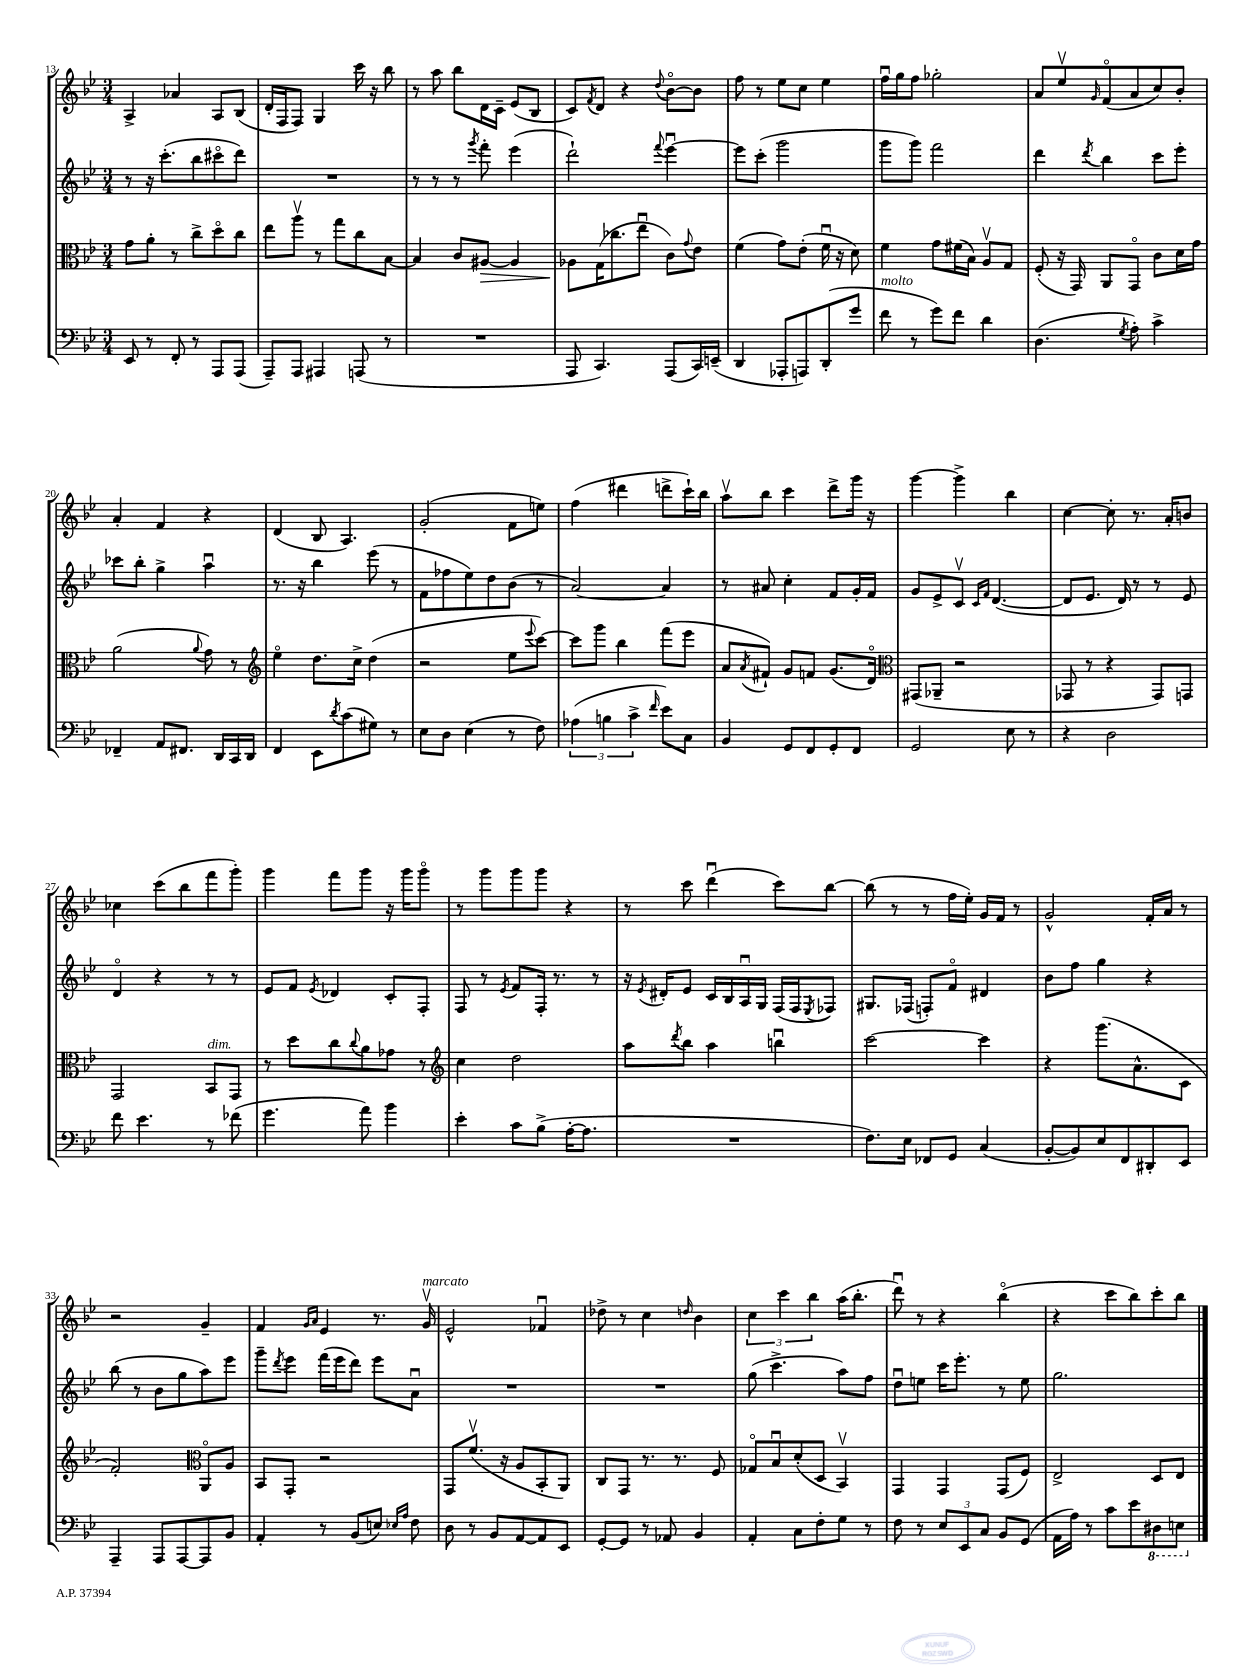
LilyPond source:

<<
\new StaffGroup <<
\new Staff = "s0" {
    \clef treble \key bes \major \numericTimeSignature \time 3/4
    a4-> aes'4 a8 bes8( |
    d'16-. f16 f8) g4 c'''16 r16 bes''8 |
    r8 a''8 bes''8 d'16 c'16-- ees'8( bes8 |
    c'8) \acciaccatura { f'8 } d'8 r4 \appoggiatura { d''8 } bes'8~\flageolet bes'8 |
    f''8 r8 ees''8 c''8 ees''4 |
    f''16\downbow g''16 f''8 ges''2-. |
    a'8 ees''8\upbow \grace { g'16 } f'8\flageolet( a'8 c''8) bes'8-. |
    a'4-. f'4 r4 |
    d'4( bes8 a4.) |
    g'2-.( f'8 e''8) |
    f''4( dis'''4 d'''8-> c'''16-!) bes''16 |
    a''8\upbow bes''8 c'''4 d'''8-> g'''16 r16 |
    g'''4~ g'''4-> bes''4 |
    c''4~ c''8-. r8. a'16-. b'8 |
    ces''4 c'''8( bes''8 f'''8 g'''8-.) |
    g'''4 f'''8 g'''8 r16 g'''16 g'''8\flageolet |
    r8 g'''8 g'''8 g'''8 r4 |
    r8 c'''8 d'''4\downbow( c'''8) bes''8~ |
    bes''8( r8 r8 f''16 ees''16-.) g'16 f'16 r8 |
    g'2-^ f'16-. a'16 r8 |
    r2 g'4-- |
    f'4 \grace { g'16 a'16 } ees'4 r8. g'16\upbow^\markup { \italic "marcato" } |
    ees'2-^ fes'4\downbow |
    des''8-> r8 c''4 \grace { d''16 } bes'4 |
    \tuplet 3/2 { c''4 c'''4 bes''4 } a''16( bes''8.-. |
    d'''8\downbow) r8 r4 bes''4\flageolet( |
    r4 c'''8 bes''8) c'''8-. bes''8 \bar "|." |
}
\new Staff = "s1" {
    \clef treble \key bes \major \numericTimeSignature \time 3/4
    r8 r16 c'''8.-.( bes''8 cis'''8\flageolet d'''8) |
    R2. |
    r8 r8 r8 \acciaccatura { g'''8 } f'''8-. ees'''4( |
    d'''2-!) \appoggiatura { f'''8 } ees'''4~\downbow |
    ees'''8 c'''8-.( g'''2 |
    g'''8 g'''8) f'''2 |
    d'''4 \acciaccatura { d'''8 } bes''4 c'''8 ees'''8-. |
    ces'''8 bes''8-. g''4-> a''4\downbow |
    r8. r16 bes''4 ees'''8( r8 |
    f'8 fes''8 ees''8) d''8 bes'8( r8 |
    a'2~) a'4 |
    r8 ais'8 c''4-. f'8 g'16-. f'16 |
    g'8 ees'8-> c'8\upbow \grace { c'16 f'16 } d'4.~( |
    d'8 ees'8. d'16) r8 r8 ees'8 |
    d'4\flageolet r4 r8 r8 |
    ees'8 f'8 \acciaccatura { ees'8 } des'4 c'8-. f8-. |
    f8 r8 \acciaccatura { ees'8 } f'8 f16-. r8. r8 |
    r16 \acciaccatura { ees'8 } dis'16-. ees'8 c'16 bes16 a16\downbow g16 f16( f16 \acciaccatura { ees8 } fes8) |
    gis8. fes16( f8-.) f'8\flageolet dis'4 |
    bes'8 f''8 g''4 r4 |
    bes''8( r8 bes'8 g''8 a''8) ees'''8 |
    g'''8-- \acciaccatura { d'''8 } ees'''8 f'''16( ees'''16 d'''8) ees'''8 a'8\downbow |
    R2. |
    R2. |
    g''8( c'''4.-> a''8) f''8 |
    d''8\downbow e''8 c'''16 ees'''8.-. r8 e''8 |
    g''2. \bar "|." |
}
\new Staff = "s2" {
    \clef alto \key bes \major \numericTimeSignature \time 3/4
    g'8 a'8-. r8 c''8-> d''8\flageolet c''8 |
    ees''8 a''8\upbow r8 g''8 c''8 bes8~ |
    bes4 c'8 ais8~\> ais4 |
    aes8\! g16( ces''8. ees''8\downbow c'8) \appoggiatura { g'8 } ees'8 |
    f'4( g'8) ees'8-.( f'16\downbow r16 d'8) |
    f'4 g'8 fis'16( bes16) a8\upbow g8 |
    f8-.( r16 g,16) a,8 g,8\flageolet c'8 d'16 g'16 |
    a'2( \appoggiatura { a'8 } g'8) r8 |
    \clef treble ees''4\flageolet d''8. c''16-> d''4( |
    r2 ees''8 \appoggiatura { ees'''8 } c'''8~) |
    c'''8 g'''8 bes''4 f'''8( ees'''8 |
    a'8 \acciaccatura { a'8 } fis'8-!) g'8 f'8 g'8.( d'16\flageolet) |
    \clef alto gis,8( aes,8-- r2 |
    ges,8 r8 r4 ges,8) g,8 |
    g,2 bes,8^\markup { \italic "dim." } g,8 |
    r8 d''8 c''8 \appoggiatura { c''8 } a'8 ges'8 r8 |
    \clef treble c''4 d''2 |
    a''8 \acciaccatura { d'''8 } bes''8 a''4 b''4\downbow |
    c'''2~ c'''4 |
    r4 g'''8.( a'8.-^ c'8 |
    f'2-.) \clef alto a,8\flageolet a8 |
    bes,8 g,8-. r2 |
    g,8 f'8.\upbow( r16 a8 bes,8-. a,8) |
    c8 g,8 r8. r8. f8 |
    ges8\flageolet bes8\downbow d'8-.( d8 bes,4\upbow) |
    g,4 g,4 g,8( f8) |
    ees2-> d8 ees8 \bar "|." |
}
\new Staff = "s3" {
    \clef bass \key bes \major \numericTimeSignature \time 3/4
    ees,8 r8 f,8-. r8 a,,8 a,,8( |
    a,,8--) a,,8 ais,,4 a,,8( r8 |
    R2. |
    a,,8 c,4.) a,,8( c,16) e,16--( |
    d,4 aes,,8-. a,,8) d,8-.( g'8 |
    f'8^\markup { \italic "molto" } r8 g'8) f'8 d'4 |
    d4.( \acciaccatura { g8 } a8-.) c'4-> |
    fes,4-- a,8 fis,8. d,16 c,16 d,16 |
    f,4 ees,8 \acciaccatura { d'8 } c'8( gis8) r8 |
    ees8 d8 ees4( r8 f8) |
    \tuplet 3/2 { aes4( b4 c'4-> } \grace { f'16 } ees'8) c8 |
    bes,4 g,8 f,8 g,8-. f,8 |
    g,2 ees8 r8 |
    r4 d2 |
    f'8 ees'4. r8 fes'8( |
    g'4. a'8) bes'4 |
    ees'4-. c'8 bes8->( a16~-. a8. |
    R2. |
    f8.) ees16 fes,8 g,8 c4( |
    bes,8~-. bes,8) ees8 f,8 dis,8-. ees,8 |
    a,,4-- a,,8 a,,8~ a,,8 bes,8 |
    a,4-. r8 bes,8( e8) \grace { ees16 a16 } f8 |
    d8 r8 bes,8 a,8~ a,8 ees,8 |
    g,8~-. g,8 r8 aes,8 bes,4 |
    a,4-. c8 f8-. g8 r8 |
    f8 r8 \tuplet 3/2 { ees8 ees,8 c8 } bes,8 g,8( |
    a,16 a16) r8 c'8 ees'8 \ottava #-1 dis,8 e,8 \ottava #0 \bar "|." |
}
>>
>>
\layout { \context { \Score currentBarNumber = #13 } }
